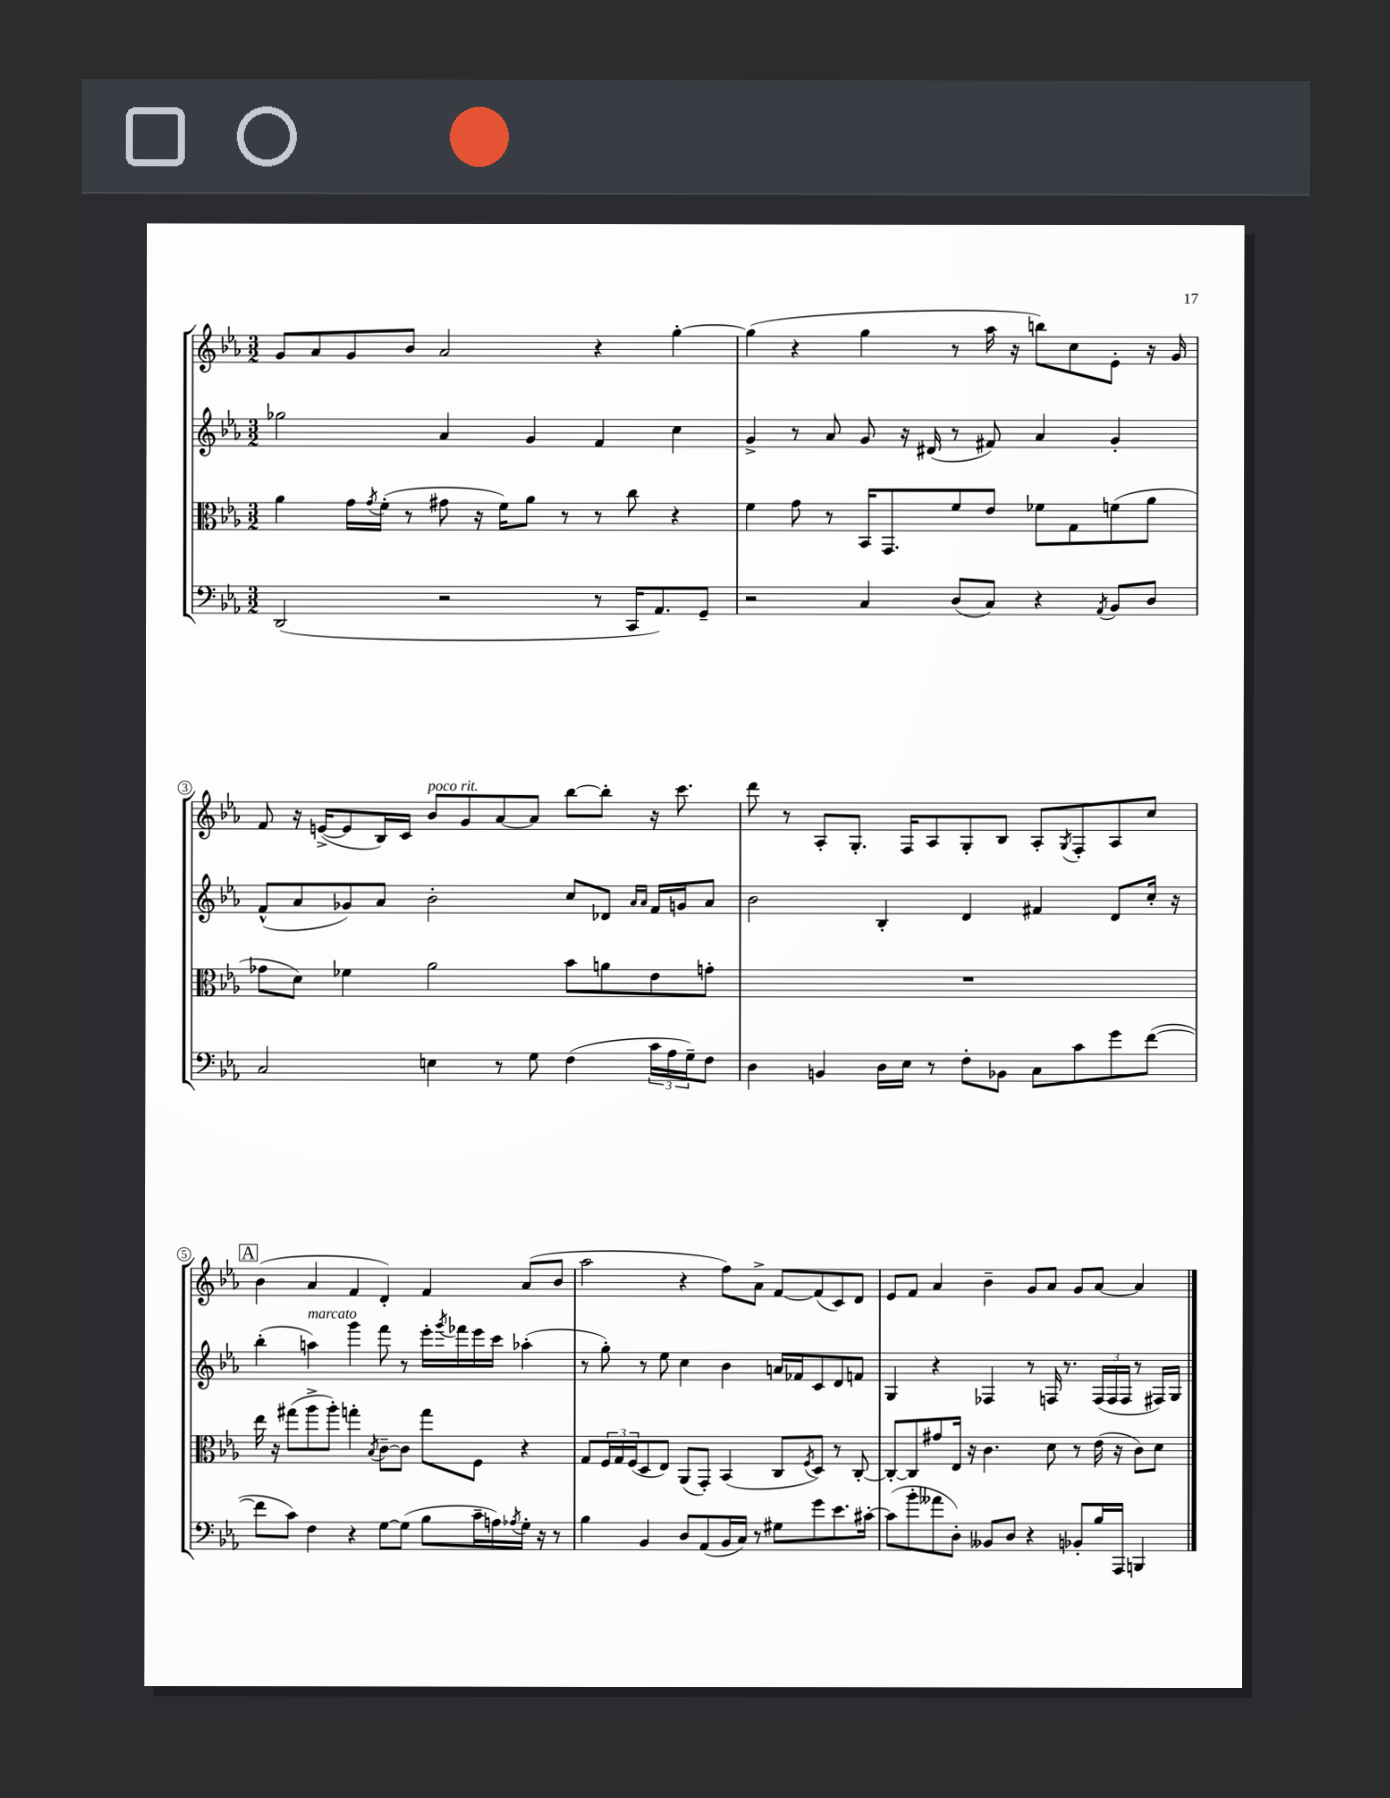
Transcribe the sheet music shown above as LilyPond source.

<<
\new StaffGroup <<
\new Staff = "s0" {
    \clef treble \key ees \major \numericTimeSignature \time 3/2
    g'8 aes'8 g'8 bes'8 aes'2 r4 g''4~-. |
    g''4( r4 g''4 r8 aes''16 r16 b''8) c''8 ees'8-. r16 g'16 |
    f'8 r16 e'16~->( e'8 bes16) c'16 bes'8^\markup { \italic "poco rit." } g'8 aes'8~ aes'8 bes''8~ bes''8-. r16 c'''8. |
    d'''8 r8 aes8-. g8.-. f16 aes8 g8-. bes8 aes8-. \acciaccatura { g8 } f8-. aes8 c''8 |
    \mark \markup { \box "A" } bes'4( aes'4 f'4 d'4-.) f'4 aes'8( bes'8 |
    aes''2 r4 f''8) aes'8-> f'8~ f'8( c'8) d'8 |
    ees'8 f'8 aes'4 bes'4-- g'8 aes'8 g'8 aes'8~ aes'4 \bar "|." |
}
\new Staff = "s1" {
    \clef treble \key ees \major \numericTimeSignature \time 3/2
    ges''2 aes'4 g'4 f'4 c''4 |
    g'4-> r8 aes'8 g'8 r16 dis'16( r8 fis'8) aes'4 g'4-. |
    f'8-^( aes'8 ges'8) aes'8 bes'2-. c''8 des'8 \grace { aes'16 aes'16 } f'16 g'16 aes'8 |
    bes'2 bes4-. d'4 fis'4 d'8 c''16-. r16 |
    \mark \markup { \box "A" } bes''4-.( a''4^\markup { \italic "marcato" }) g'''4 f'''8 r8 ees'''16-. \acciaccatura { g'''8 } fes'''16 ees'''16 c'''16 aes''4-.( |
    r8 g''8-.) r8 ees''8 c''4 bes'4 a'16 fes'16 c'8 d'8 f'8 |
    g4 r4 fes4 r8 f16 r8. \tuplet 3/2 { f16( f16 f16 } r8 fis16) g16 \bar "|." |
}
\new Staff = "s2" {
    \clef alto \key ees \major \numericTimeSignature \time 3/2
    aes'4 g'16 \acciaccatura { g'8 } f'16-.( r8 gis'8 r16 f'16) aes'8 r8 r8 c''8 r4 |
    f'4 g'8 r8 bes,16 g,8. f'8 ees'8 fes'8 g8 f'8( aes'8 |
    ges'8 d'8) fes'4 aes'2 bes'8 a'8 ees'8 g'8-. |
    R1. |
    \mark \markup { \box "A" } ees''16 r16 gis''8( aes''8-> aes''8-.) g''4-. \acciaccatura { bes8 } c'8~-- c'8 g''8 f8 r4 |
    g8 \tuplet 3/2 { f16 g16 f16( } d8 ees8) aes,8( g,8-.) bes,4( c8 \acciaccatura { f8 } d8) r8 c8~-. |
    c8~-. c8 gis'8 ees16 r16 c'4. d'8 r8 ees'16( r16 c'8) d'8 \bar "|." |
}
\new Staff = "s3" {
    \clef bass \key ees \major \numericTimeSignature \time 3/2
    d,2( r2 r8 c,16 aes,8.) g,8-- |
    r2 c4 d8( c8) r4 \acciaccatura { aes,8 } bes,8 d8 |
    c2 e4 r8 g8 f4( \tuplet 3/2 { c'16 aes16 g16--) } f8 |
    d4 b,4 d16 ees16 r8 f8-. bes,8 c8 c'8 g'8 f'8~( |
    \mark \markup { \box "A" } f'8 c'8) f4 r4 g8~ g8( bes8 c'16-- a16) \acciaccatura { aes8 } g16-. r16 r8 |
    bes4 bes,4 d8 aes,8( bes,16 c16) r8 gis8 g'8 ees'8. cis'16~-. |
    cis'8( bes'8-. aeses'8 d8-.) beses,8 d8 r4 bes,8-. bes16 aes,,16 b,,4 \bar "|." |
}
>>
>>
\layout { \context { \Score \override BarNumber.stencil = #(make-stencil-circler 0.1 0.3 ly:text-interface::print) } }
